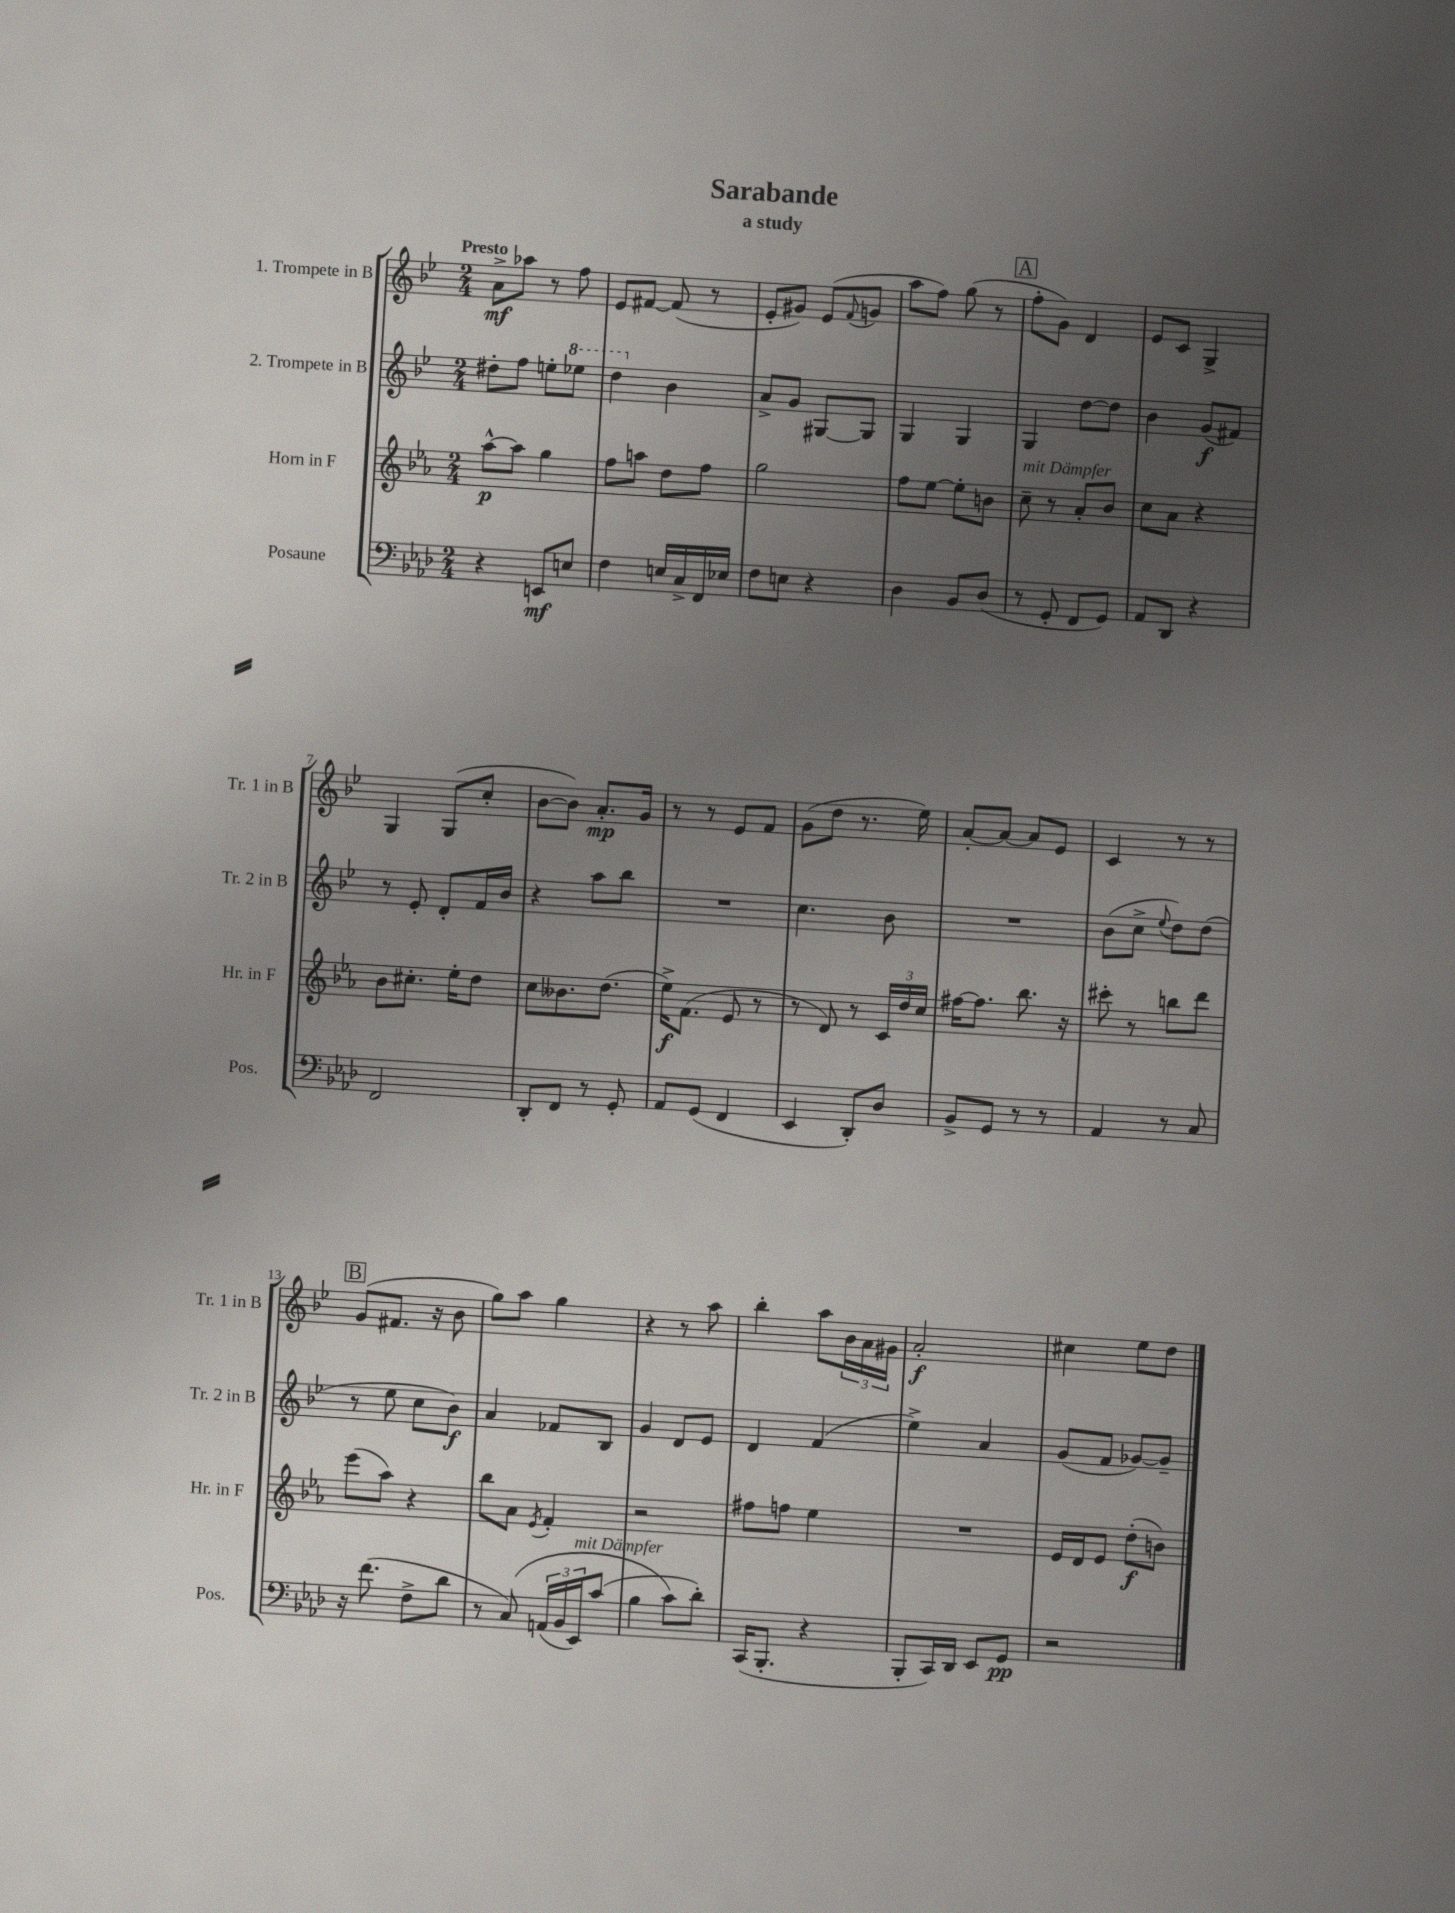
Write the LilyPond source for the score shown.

\header { title = "Sarabande" subtitle = "a study" }
<<
\new StaffGroup <<
\new Staff = "s0" \with { instrumentName = "1. Trompete in B" shortInstrumentName = "Tr. 1 in B" } {
    \clef treble \key bes \major \numericTimeSignature \time 2/4 \tempo "Presto"
    a'8->\mf aes''8 r8 f''8 |
    ees'8 fis'8~ fis'8( r8 |
    ees'8-. gis'8) ees'8( \appoggiatura { f'8 } g'8 |
    a''8 f''8) g''8( r8 |
    \mark \markup { \box "A" } f''8-. g'8) d'4 |
    ees'8 c'8 g4-> |
    g4 g8( c''8-. |
    bes'8~ bes'8) a'8.-.\mp g'16 |
    r8 r8 ees'8 f'8 |
    g'8( d''8 r8. ees''16) |
    a'8~-. a'8~ a'8 ees'8 |
    c'4 r8 r8 |
    \mark \markup { \box "B" } g'8( fis'8. r16 bes'8 |
    g''8) a''8 g''4 |
    r4 r8 a''8 |
    bes''4-. a''8 \tuplet 3/2 { bes'16 a'16 gis'16 } |
    a'2-.\f |
    cis''4 ees''8 d''8 \bar "|." |
}
\new Staff = "s1" \with { instrumentName = "2. Trompete in B" shortInstrumentName = "Tr. 2 in B" } {
    \clef treble \key bes \major \numericTimeSignature \time 2/4
    dis''8-. f''8 e''8-. \ottava #1 ees'''!8 |
    d'''4 \ottava #0 bes'4 |
    a'8-> g'8 gis8~ gis8 |
    g4 g4 |
    \mark \markup { \box "A" } g4 d''8~ d''8 |
    bes'4 g'8\f( fis'8) |
    r8 ees'8-. d'8-. f'16 bes'16 |
    r4 a''8 bes''8 |
    R2 |
    c''4. bes'8 |
    R2 |
    bes'8( c''8-> \appoggiatura { ees''8 } d''8) d''8( |
    \mark \markup { \box "B" } r8 ees''8 c''8 bes'8\f) |
    a'4 fes'8 bes8 |
    g'4 d'8 ees'8 |
    d'4 f'4( |
    ees''4->) a'4 |
    g'8( f'8 ges'8~) ges'8-- \bar "|." |
}
\new Staff = "s2" \with { instrumentName = "Horn in F" shortInstrumentName = "Hr. in F" } {
    \clef treble \key ees \major \numericTimeSignature \time 2/4
    aes''8~-^\p aes''8 g''4 |
    f''8 a''8 d''8 f''8 |
    g''2 |
    f''8 ees''8~ ees''8-. b'8 |
    \mark \markup { \box "A" } c''8--^\markup { \italic "mit Dämpfer" } r8 aes'8-. bes'8 |
    c''8 aes'8 r4 |
    bes'8 cis''8.-. ees''16-. d''8 |
    c''8 beses'8. d''8.( |
    ees''16->\f) f'8.( ees'8 r8 |
    r8 d'8) r8 \tuplet 3/2 { c'16 d''16 c''16 } |
    fis''16~ fis''8. bes''8. r16 |
    cis'''8-. r8 b''8 d'''8 |
    \mark \markup { \box "B" } ees'''8( aes''8) r4 |
    bes''8 aes'8 \acciaccatura { ees'8 } f'4-. |
    r2 |
    fis''8 f''8 ees''4 |
    R2 |
    ees'16 d'16 ees'8 d''8-.\f( b'8) \bar "|." |
}
\new Staff = "s3" \with { instrumentName = "Posaune" shortInstrumentName = "Pos." } {
    \clef bass \key aes \major \numericTimeSignature \time 2/4
    r4 e,8\mf e8 |
    f4 e16 c16-> f,16 ees16 |
    f8 e8 r4 |
    des4 bes,8 des8( |
    \mark \markup { \box "A" } r8 g,8-. f,8 g,8) |
    aes,8 des,8 r4 |
    f,2 |
    des,8-. f,8 r8 g,8-. |
    aes,8 g,8( f,4 |
    ees,4 des,8-.) des8 |
    bes,8-> g,8 r8 r8 |
    aes,4 r8 c8 |
    \mark \markup { \box "B" } r16 f'8.( f8-> des'8 |
    r8 c8)\( \tuplet 3/2 { a,16( bes,16 ees,16^\markup { \italic "mit Dämpfer" }) } c'8( |
    bes4 c'8\) des'8-.) |
    c,16( bes,,8.-. r4 |
    bes,,8-. c,16) des,16 ees,8 g,8\pp |
    r2 \bar "|." |
}
>>
>>
